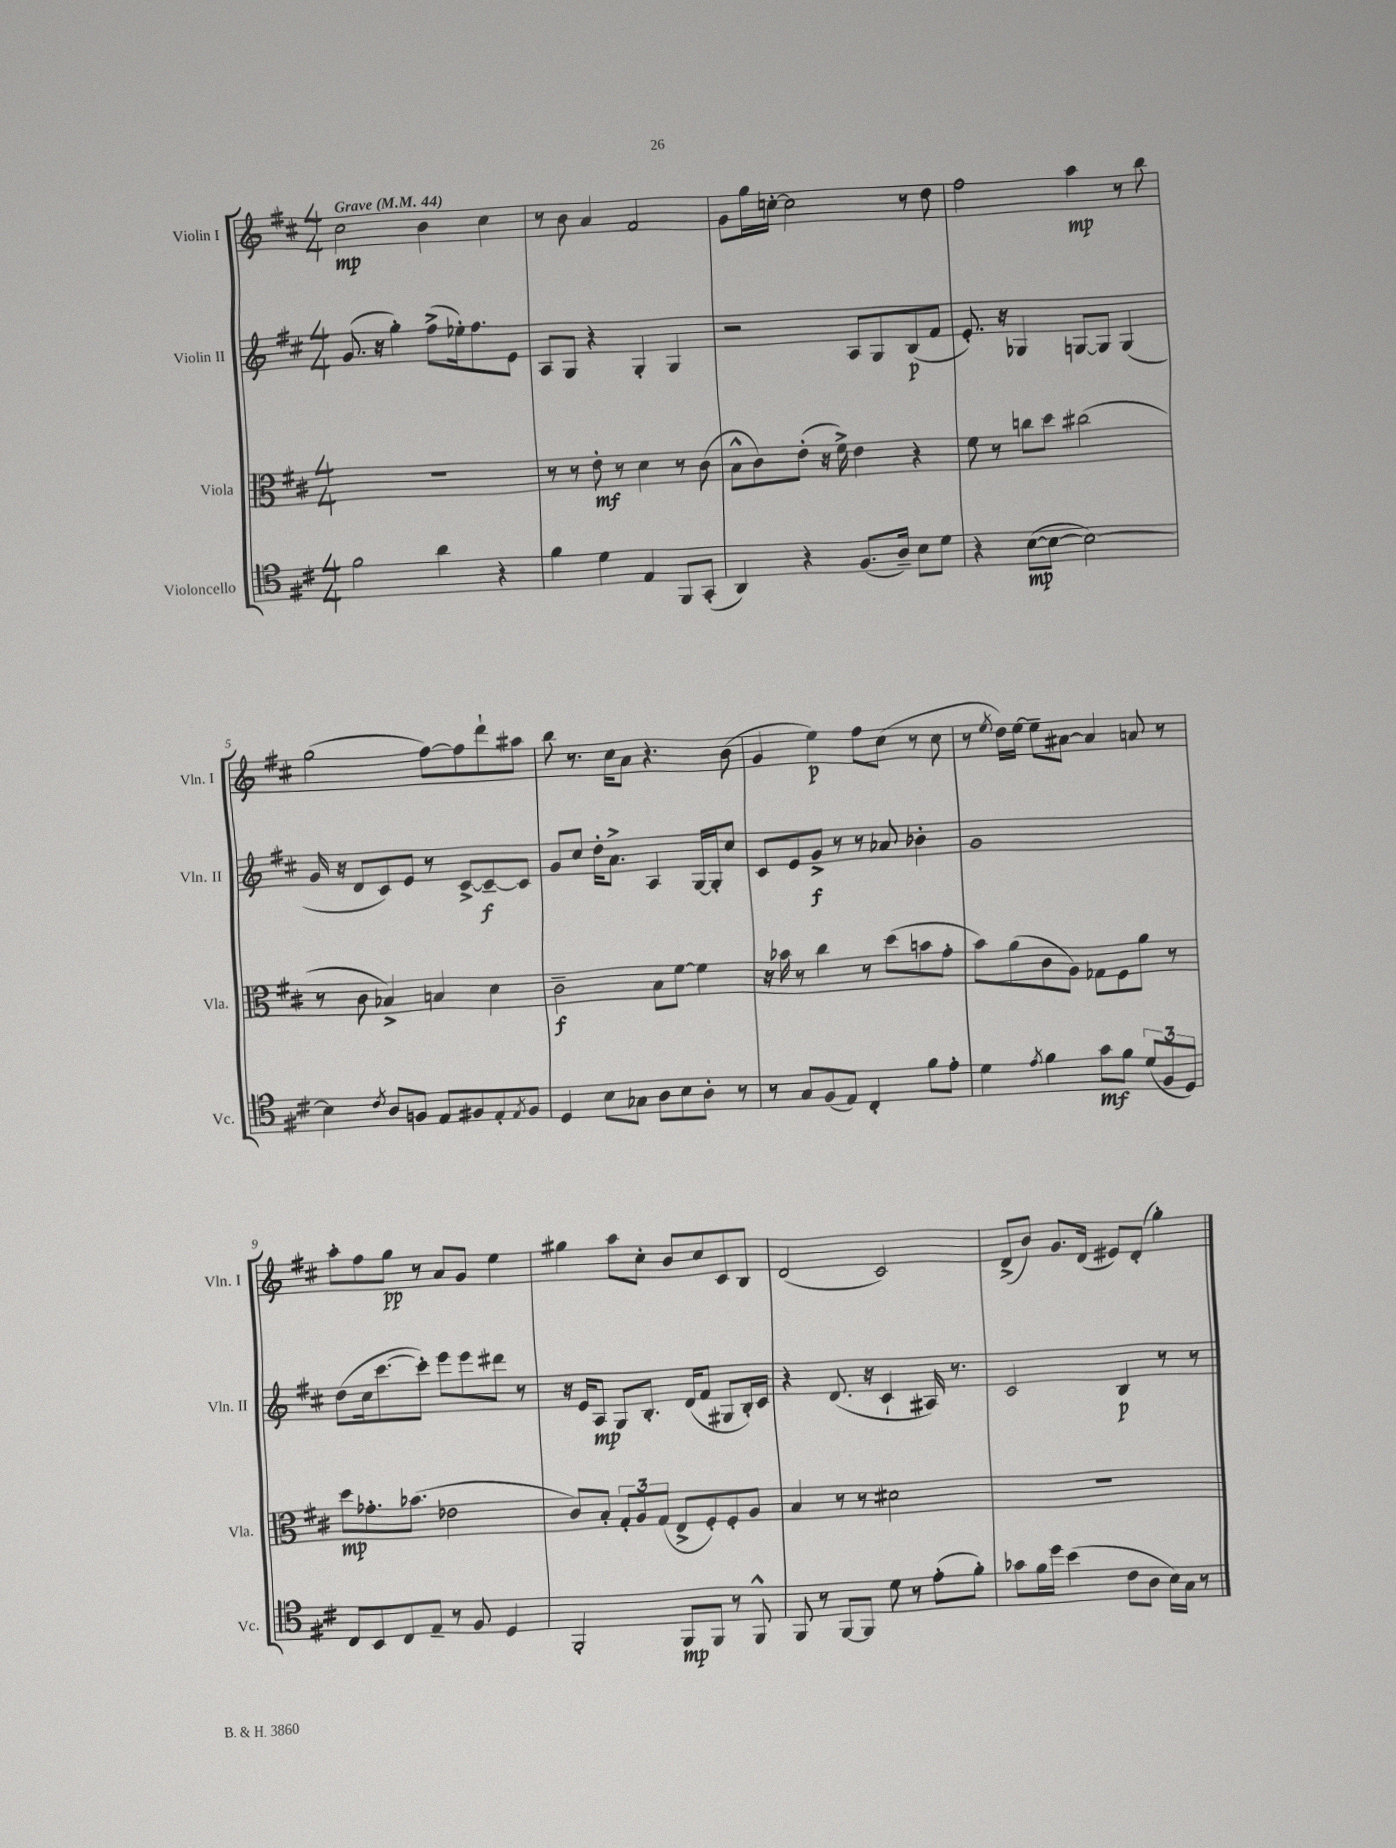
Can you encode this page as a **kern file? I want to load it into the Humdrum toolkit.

**kern	**kern	**kern	**kern
*staff4	*staff3	*staff2	*staff1
*clefC4	*clefC3	*clefG2	*clefG2
*k[f#c#]	*k[f#c#]	*k[f#c#]	*k[f#c#]
*M4/4	*M4/4	*M4/4	*M4/4
*MM44	*MM44	*MM44	*MM44
2f#	1r	(8.g	2cc#
.	.	16r	.
.	.	4gg')	.
4a	.	(8ff#^	4b
.	.	16ee-')	.
.	.	8.ff#	.
4r	.	.	4cc#
.	.	8e	.
=	=	=	=
4f#	8r	8A	8r
.	8r	8G	8b
4d	8e'	4r	4a
.	8r	.	.
4E	4d	4G'	2f#
8FF#	8r	4G	.
(8GG'	(8c#	.	.
=	=	=	=
4AA)	8B^^	2r	8g
.	8c#)	.	16gg
.	.	.	[16cc'
4r	(8e'	.	2cc]
.	16r	.	.
.	16f#^)	.	.
(8.F#	4e	8A	.
.	.	8G	.
16A~)	.	.	.
8B	4r	(8B	8r
8d	.	8f#	8dd
=	=	=	=
4r	8f#	8.e')	2ff#
.	8r	.	.
.	.	16r	.
([8B	8cc	4G-	.
8B_	8dd	.	.
2B_)	(2cc#	[8G	4aa
.	.	8G]	.
.	.	(4G	8r
.	.	.	8bb
=	=	=	=
4B]	8r	16g	(2gg
.	.	16r	.
.	8c#	8d	.
8qc#	.	.	.
8A	4B-^)	8c#)	.
8F	.	8e	.
8E	4B	8r	[8ff#)
8F#	.	[8c#^	8ff#]
8E'	4d	8c#~_	8ddd`
8qE	.	.	.
8F#	.	8c#]	8aa#
=	=	=	=
4D	2c#~	8g	8bb
.	.	8cc#	8.r
8B	.	16dd'	.
.	.	8.a^	16cc#
8G-	.	.	8a
8A	8B	4A	4.r
8B	[8f#	.	.
8A'	4f#]	[16G	.
.	.	16G']	.
8r	.	8cc#	(8b
=	=	=	=
8r	16r	8c#	4g
.	16b-	.	.
8G	8r	8e	.
(8F#	4cc#	8g^	4ee)
8E)	.	8r	.
4C#'	8r	8r	8ff#
.	(8dd	8a-	(8cc#
8f#	8b	4b-'	8r
8e'	8g'	.	8cc#
=	=	=	=
4d	8b)	1g	8r
.	.	.	8qee
.	(8a	.	16dd)
.	.	.	[16ee
8qe	.	.	.
4f#	8c#	.	8ee~]
.	8A)	.	[8a#
8g	8G-	.	4a#]
8f#	8F#	.	.
(12d	8a	.	8a
12F#	.	.	.
.	8r	.	8r
12D)	.	.	.
=	=	=	=
8C#	8dd	(8dd	8aa'
8BB	8.g-'	16cc#	8ff#
.	.	[8.ccc#	.
8C#	.	.	8gg
.	(8.b-	.	.
8E~	.	8ccc#'])	8r
8r	2e-	8eee	8a
8F#	.	8eee	8g
4D	.	8ddd#	4ee
.	.	8r	.
=	=	=	=
2FF#'	8c#)	16r	4gg#
.	.	16e	.
.	8B'	8A	.
.	12G'	8G	8aa
.	12A	.	.
.	.	8.B'	8cc#'
.	(12G	.	.
8FF#	8E^	.	8b
.	.	(16d	.
8FF#	8F#')	8f#	8cc#
8r	8F#'	8G#	8c#
8FF#^^	8A	16B')	8B
.	.	16c#	.
=	=	=	=
8FF#	4B	4r	(2d
8r	.	.	.
[8FF#	8r	(8.d	.
8FF#]	8r	.	.
.	.	16r	.
8d	2d#	4c#`	2c#)
8r	.	.	.
(8e'	.	16A#)	.
.	.	8.r	.
8f#')	.	.	.
=	=	=	=
8g-	1r	2c#	(8d^
16f#	.	.	8b)
16dd	.	.	.
(4b	.	.	8.g
.	.	.	(16d
8c#	.	4B	8e#)
8A	.	.	(8d'
16B)	.	8r	4gg')
16G	.	.	.
8r	.	8r	.
==	==	==	==
*-	*-	*-	*-
